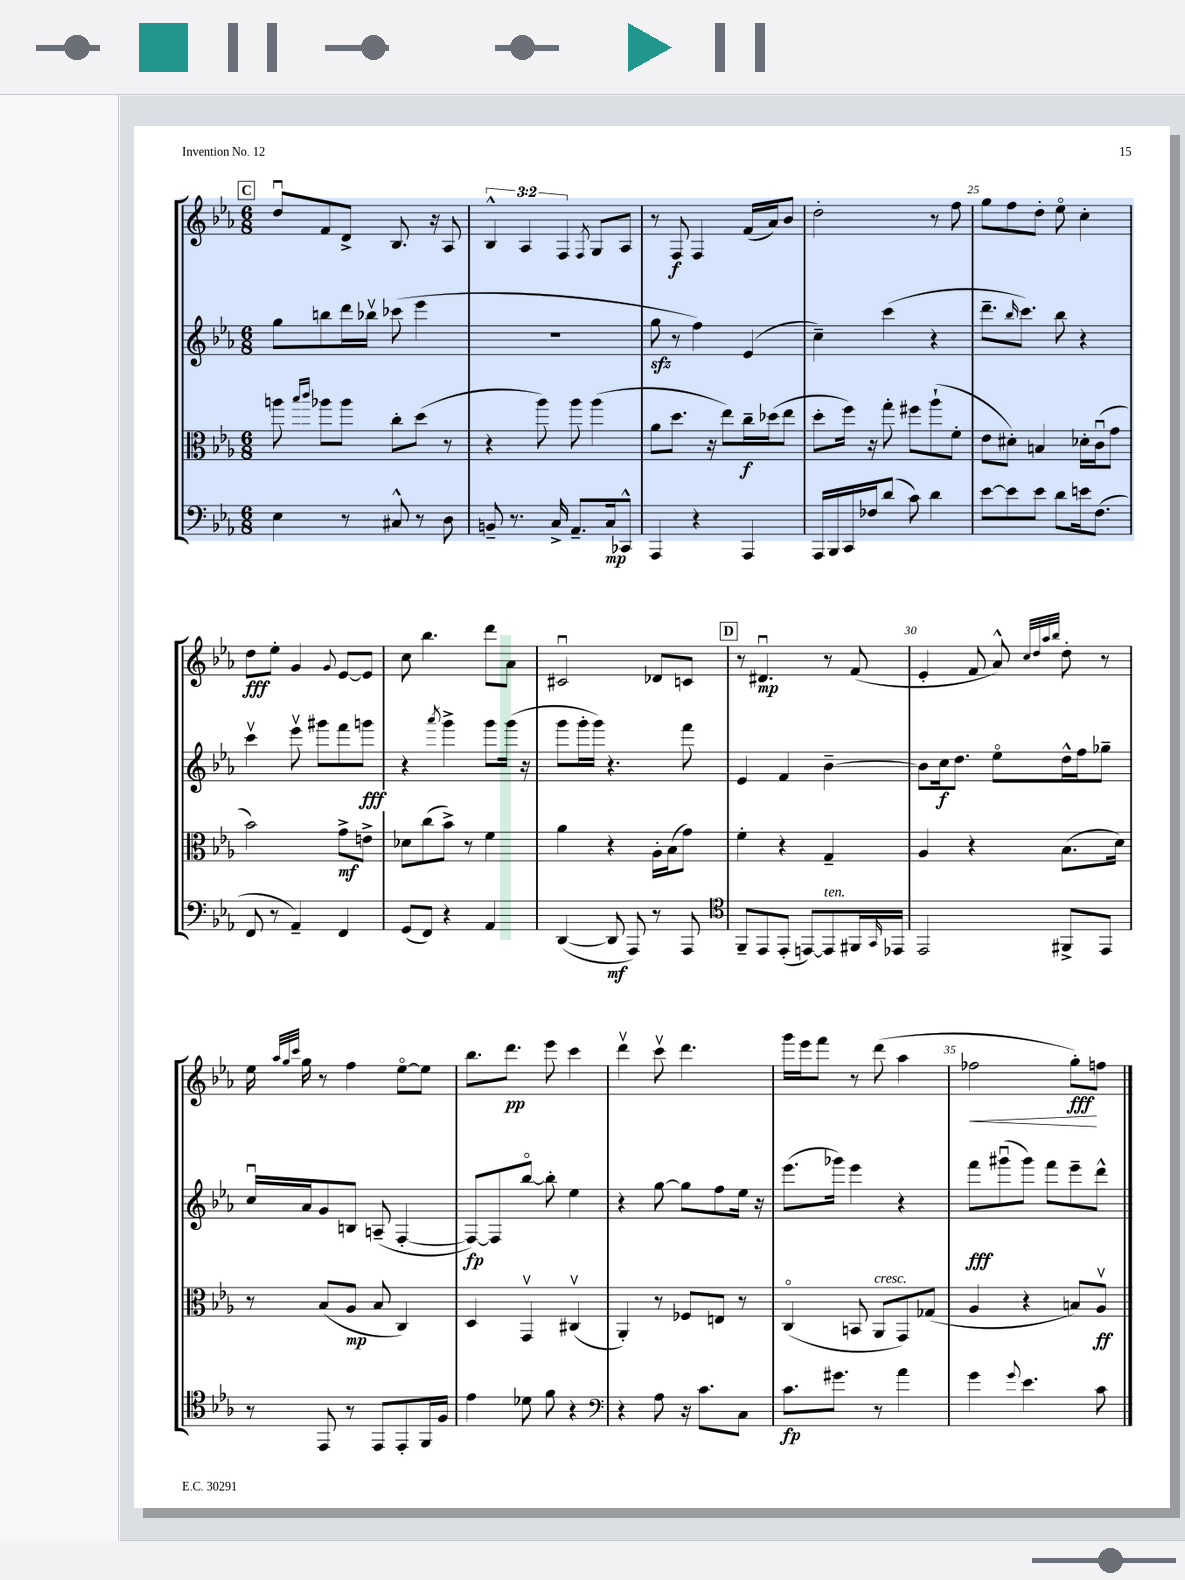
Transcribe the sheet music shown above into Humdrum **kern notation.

**kern	**kern	**kern	**kern
*staff4	*staff3	*staff2	*staff1
*clefF4	*clefC3	*clefG2	*clefG2
*k[b-e-a-]	*k[b-e-a-]	*k[b-e-a-]	*k[b-e-a-]
*M6/8	*M6/8	*M6/8	*M6/8
4E-	8aa	8gg	8ddu
.	16qqbb-	.	.
.	16qqccc	.	.
.	8aa-	8bb	8f
8r	8aa-	16ddd	8d^
.	.	16bb-v	.
8C#^^	8cc'	(8ccc-	8.B-
8r	(8dd	4eee-	.
.	.	.	16r
8D	8r	.	8A-
=	=	=	=
8BB~	4r	2.r	6B-^^
8.r	.	.	.
.	.	.	6A-
.	8aa-)	.	.
16C^	.	.	.
.	.	.	6F
8.AA-~	8aa-	.	.
.	.	.	8qF
.	(4aa-	.	8G
16C	.	.	.
8CC-^^	.	.	8A-
=	=	=	=
4AAA-	8a-	8gg	8r
.	8.dd	8r	8F
4r	.	4ff)	4F
.	16r	.	.
.	8ee-)	.	.
4AAA-	16cc~	(4e-	(16f
.	(16dd-	.	16a-)
.	8ee-	.	8b-
=	=	=	=
16AAA-	8dd'	4cc~)	2dd'
16BBB-	.	.	.
16CC	16ff)	.	.
16F-	16r	.	.
(8d	8gg'	(4ccc	.
8c)	8ff#	.	.
4d	(8aa-`	4r	8r
.	8f'	.	8ff
=	=	=	=
[8e-	8e-	8.ddd~	8gg
8e-]	8d#')	.	8ff
.	.	16qqbb-	.
.	.	8.ccc)	.
8e-	4B	.	8dd'
8d	.	8bb-	8ee-o
16e	16d-'	4r	4cc'
(8.F	(16cu	.	.
.	8g	.	.
=	=	=	=
8FF	2b-)	4cccv	8dd
8r	.	.	8ee-'
4AA-~)	.	8eee-v	4g
.	.	8ggg#	.
.	.	.	8qqg
4FF	8g^	8fff	[8e-
.	8e^	8ggg	8e-]
=	=	=	=
(8GG	8d-	4r	8cc
8FF)	(8cc	.	4.bb-
.	.	8qaaa-	.
4r	8b-^)	4ggg^	.
.	8r	.	.
4AA-	4f	8ggg	8ddd
.	.	(16ggg	8a-
.	.	16r	.
=	=	=	=
([4DD	4a-	8ggg	2c#u
.	.	16ggg'	.
.	.	16ggg)	.
8DD]	4r	4.r	.
8AAA-)	.	.	.
8r	16A-'	.	8d-
.	(16B-	.	.
8AAA-	8g)	8fff	8c
=	=	=	=
*clefC4	*	*	*
8FF~	4f'	4e-	8r
8EE-	.	.	4.d#u
(8EE-'	4r	4f	.
[8EE)	.	.	.
8EE]	4G~	[4b-~	8r
16FF#	.	.	(8f
16qqGG	.	.	.
16EE-	.	.	.
=	=	=	=
2EE-	4A-	8b-]	4e-'
.	.	16cc	.
.	.	8.dd	.
.	4r	.	8f
.	.	8ee-o	8a-^^)
.	.	.	32qqcc
.	.	.	32qqdd
.	.	.	32qqaa-
.	.	.	32qqbb-
8FF#^	(8.B-	16dd^^	8dd'
.	.	16ff	.
8EE-	.	8gg-~	8r
.	16d)	.	.
=	=	=	=
8r	8r	16ccu	16ee-
.	.	.	32qqaa-
.	.	.	32qqgg
.	.	.	32qqccc
.	.	16a-	16gg
8EE-	(8B-	8g	8r
8r	8A-	8B	4ff
8EE-	8B-	(8A~	.
8EE-'	4C)	[4F'	[8ee-o
16FF	.	.	8ee-]
16F	.	.	.
=	=	=	=
4e-	4D	8F_)	8.bb-
.	.	8F]	.
.	.	.	8.ddd
8d-	4GGv	[8bb-o	.
8f	.	8bb-']	8eee-
4r	(4C#v	4ee-	4ccc
=	=	=	=
*clefF4	*	*	*
4r	4AA-')	4r	4dddv
8A-	8r	[8gg	8cccv
16r	8F-	8gg]	4.ddd
8.c	.	.	.
.	8E	8ff	.
8C	8r	16ee-	.
.	.	16r	.
=	=	=	=
8.c	(4Co	(8.eee-	16ggg
.	.	.	16eee-
.	.	.	8fff
8.g#	.	16ggg-)	.
.	8BB	4eee-	8r
8r	8AA-	.	(8ddd
4a-	8GG)	4r	4aa-
.	(8G-	.	.
=	=	=	=
4g	4A-	8fff	2ff-
.	.	(8ggg#u	.
8qqg	.	.	.
4.e-	4r	8ggg#)	.
.	.	8fff	.
.	8B)	8eee-~	8gg')
8c	8A-v	8ddd^^	8ff
==	==	==	==
*-	*-	*-	*-
